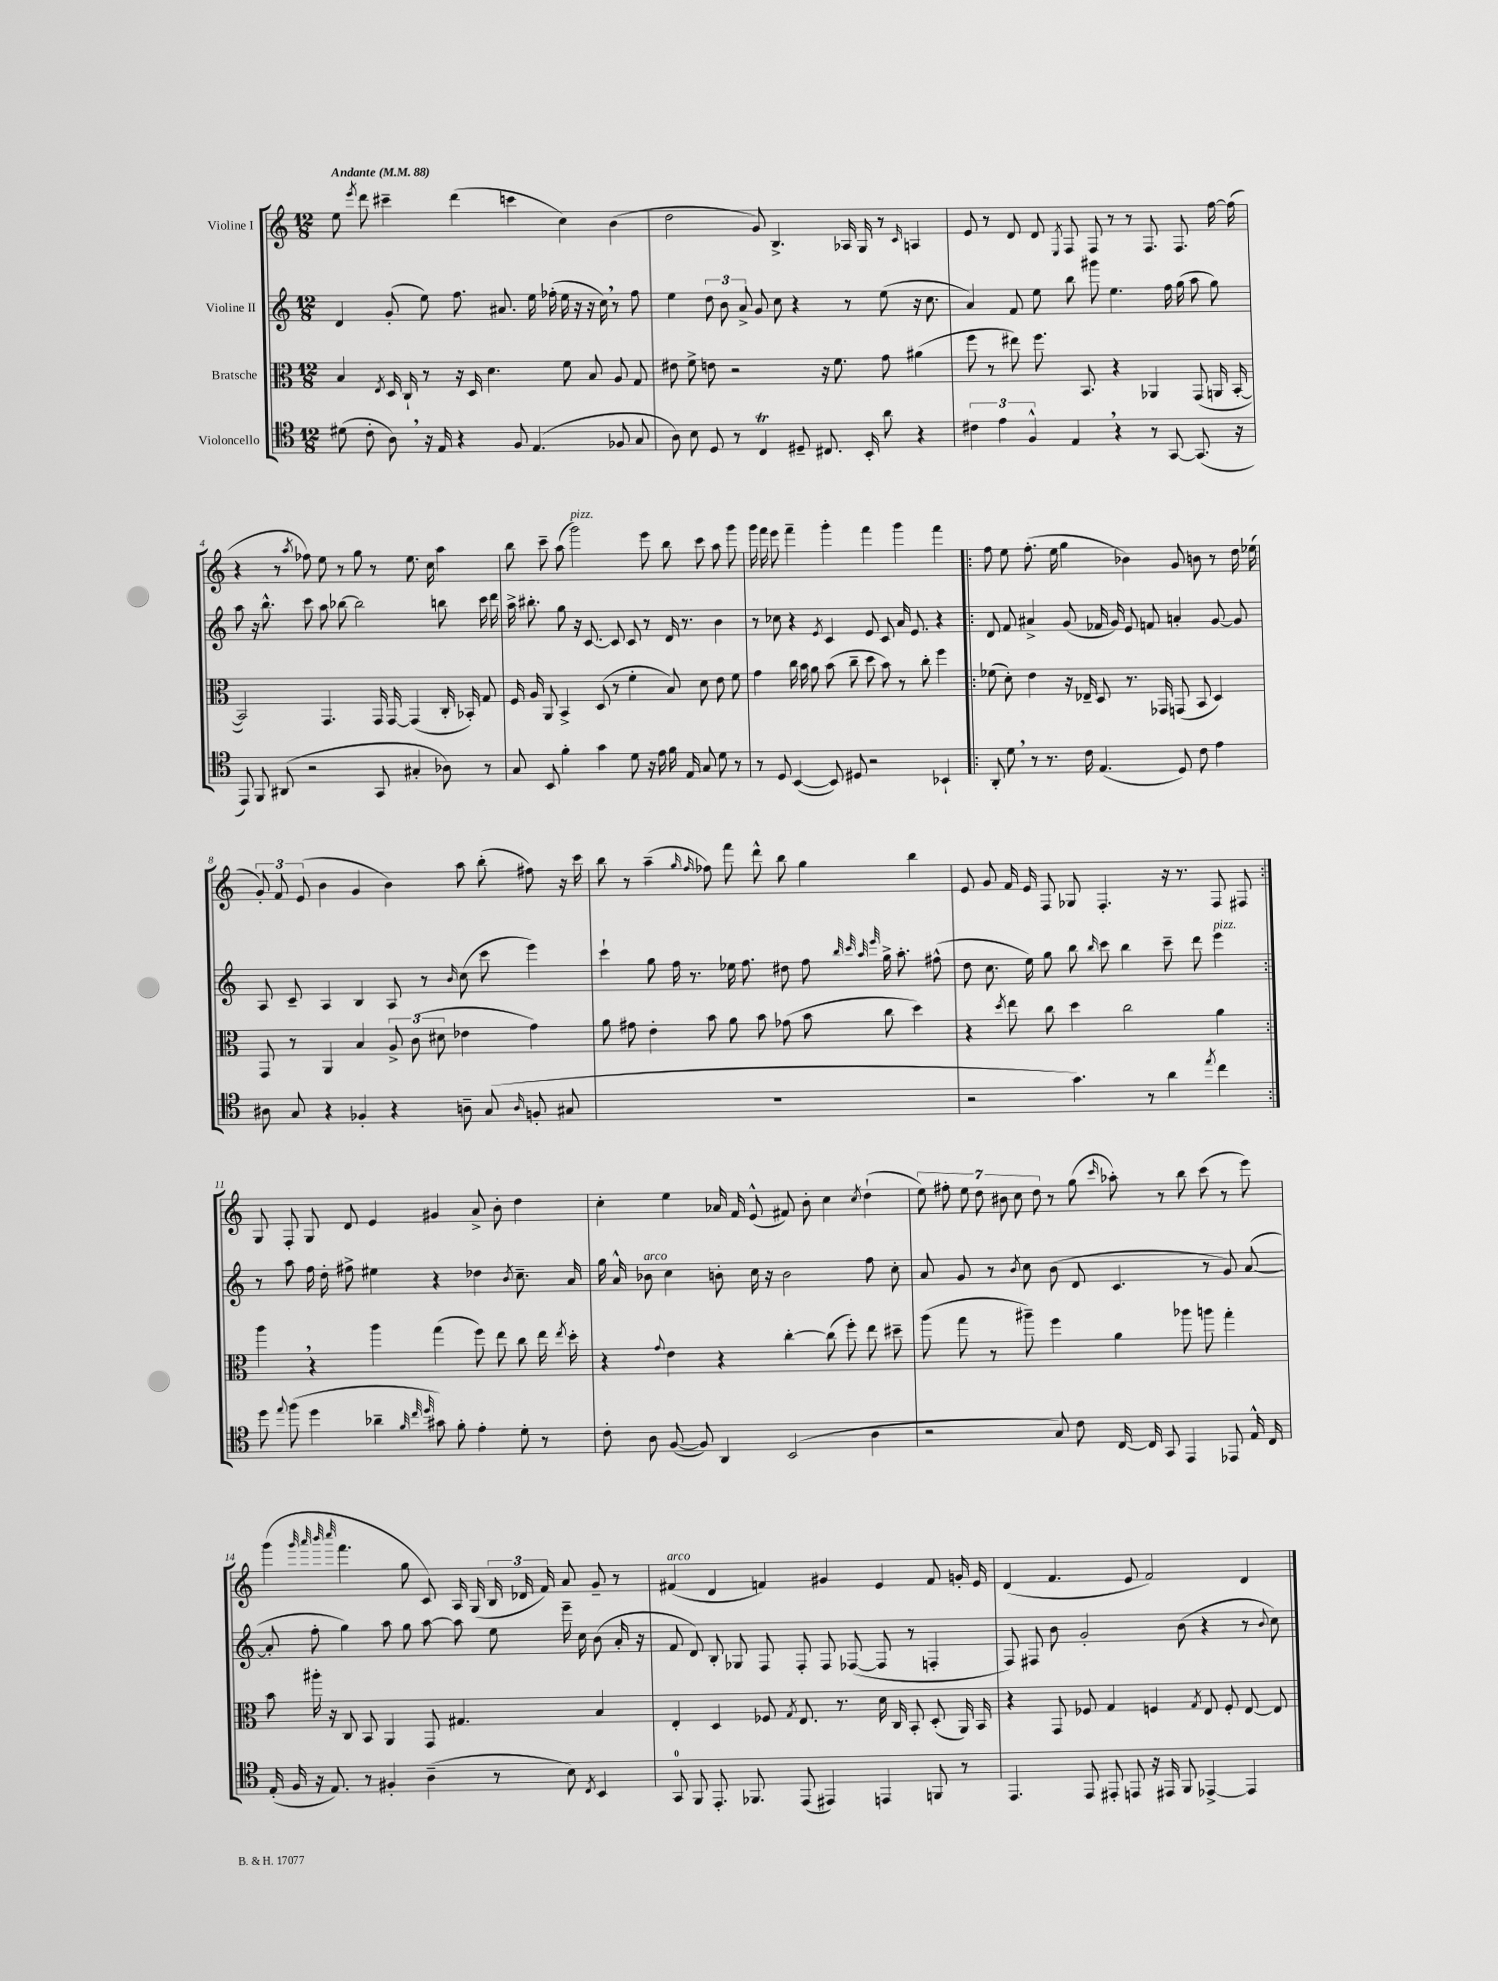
<<
\new StaffGroup <<
\new Staff = "s0" \with { instrumentName = "Violine I" } {
    \clef treble \key c \major \numericTimeSignature \time 12/8 \tempo "Andante" 4 = 88
    \autoBeamOff e''8 \acciaccatura { e'''8 } d'''8 cis'''4-- d'''4( c'''4 c''4) b'4( |
    d''2 g'8) b4.-> aes16 g16 r8 \grace { c'16 } a4 |
    e'8 r8 d'8 d'8 \acciaccatura { e8 } f8 f8 r8 r8 f8. f8. f''16~ f''16( |
    r4 r8 \acciaccatura { a''8 } fes''8) e''8 r8 g''8 r8 e''8. c''16 a''4 |
    b''8 c'''8-- a''8( g'''2^\markup { \italic "pizz." }) e'''8 b''8 c'''8 a''8 g'''8 |
    g'''16 f'''16 e'''8 f'''4-- g'''4-. f'''4 g'''4 f'''4 |
    \repeat volta 2 { f''8 e''8 f''8.-.( e''16 g''4 bes'4) g'8 b'8 r8 d''16 ees''16( |
    \tuplet 3/2 { g'8-.) f'8 e'8( } b'4 g'4 b'4) a''8 b''8-.( fis''8) r16 c'''16 |
    b''8 r8 a''4--( \grace { g''16 f''16 } fes''8) f'''8 d'''8-^ b''8 g''4 b''4 |
    e'8 g'8 f'16 e'16 f8 ges8 f4.-. r16 r8. f8 fis8 | }
    g8 f8-. g8 d'8 e'4 gis'4 a'8-> b'8-. d''4 |
    c''4-. e''4 aes'16 f'16 e'8-^( fis'8) b'8-. c''4 \acciaccatura { c''8 } d''4-!( |
    \tuplet 7/4 { e''8) fis''8-. e''8 d''8 bis'8 c''8 d''8 } r8 g''8( \grace { c'''16 } aes''8-.) r8 b''8 c'''8( r8 e'''8) |
    g'''4( \grace { g'''32 a'''32 b'''32 c''''32 } f'''4. g''8 c'8) a16 g16( \tuplet 3/2 { b16 des'16 f'16) } a'8 g'8-- r8 |
    fis'4^\markup { \italic "arco" }( d'4 f'4) gis'4 e'4 f'8 g'16-. e'16 |
    d'4( f'4. e'8 f'2) d'4 \bar "|." |
}
\new Staff = "s1" \with { instrumentName = "Violine II" } {
    \clef treble \key c \major \numericTimeSignature \time 12/8
    \autoBeamOff d'4 g'8-.( e''8) f''8. ais'8. e''16 fes''16-.( e''16 r16 r16 c''16) \breathe r8 fes''8 |
    e''4 \tuplet 3/2 { d''8 b'8 a'8-> } g'8 c''8 r4 r8 e''8( r16 c''8. |
    a'4) f'8 e''8 b''8 gis'''8 e''4. f''16 g''16( a''8 g''8) |
    a''8 r16 b''8.-^ c'''8 a''8 bes''8~ bes''2 b''8 c'''16 d'''16 |
    a''16-> bis''8.-. g''8 r16 c'8.~ c'8 c'8 r8 d'16 r8. b'4 |
    r8 ces''8 r4 \acciaccatura { e'8 } c'4 e'8 c'8 a'16 e'8. r4 |
    \repeat volta 2 { d'8 f'8 ais'4-> g'8( fes'16 g'16) e'8 f'8 a'4-. g'8~ g'8 |
    a8 c'8-- a4 b4 a8 r8 \grace { b'16 } c''8( c'''8 e'''4) |
    c'''4-! g''8 f''16 r8. ees''16 f''8. dis''8 f''8 \grace { b''32 c'''32 a''32 e'''32 } g''16-> a''8.-. fis''8-^( |
    d''8 c''8. e''16) g''8 b''8 \grace { b''16 } c'''8 b''4 c'''8-- d'''8 e'''4^\markup { \italic "pizz." } | }
    r8 a''8 f''16 d''16-. fis''8-> eis''4 r4 des''4 \acciaccatura { b'8 } c''8.-- a'16 |
    g''16 a'16-^ bes'8^\markup { \italic "arco" } c''4 b'8-. c''16 r16 b'2 f''8 c''8-. |
    a'8 g'8 r8 \acciaccatura { b'8 } c''8 b'8( d'8 c'4. r8 g'8) a'8~( |
    a'8-. f''8-. g''4) a''8 g''8 a''8~ a''8 e''8 e'''16-- c''16 b'8( a'16-. r16 |
    f'8 d'8) b8-. ges8 f8 f8-. f8 fes8~( fes8 r8 f4-. |
    f8) fis8 b'8 g'2-. b'8( r4 r8 \appoggiatura { b'8 } c''8) \bar "|." |
}
\new Staff = "s2" \with { instrumentName = "Bratsche" } {
    \clef alto \key c \major \numericTimeSignature \time 12/8
    \autoBeamOff b4 \acciaccatura { e8 } d16 c16-! r8 r16 d16 d'4. f'8 b8 a8 g8 |
    eis'8 f'8-> e'8 r2 r16 f'8. g'8 ais'4( |
    f''8 r8 eis''8) f''8. b,8. r4 aes,4 g,8( a,16 b,16~-. |
    b,2) g,4. g,16 g,16~ g,4( c16-. bes,16-.) g8 |
    f16 a16 a,8 b,4-> d8( r8 f'4-. b8) d'8 e'8 f'8 |
    g'4 c''16 b'16 a'8 b'8( c''8-- d''8 b'8) r8 c''8-. f''4 |
    \repeat volta 2 { fes'8( d'8-.) e'4 r16 ees16-- d8 r8. ges,16 g,8( b,8 d4) |
    g,8 r8 a,4 b4 \tuplet 3/2 { a8-> c'8( dis'8 } ees'4 g'4) |
    a'8 gis'8 e'4-. b'8 a'8 b'8 ges'8( b'8 c''8 d''4) |
    r4 \acciaccatura { d''8 } e''8 c''8 d''4 c''2 a'4 | }
    a''4 \breathe r4 a''4 g''4( f''8) e''8 c''8 e''16 \acciaccatura { e''8 } d''16-. |
    r4 \appoggiatura { g'8 } e'4 r4 c''4~-. c''8( f''8-.) e''8 dis''8-- |
    a''8( g''8 r8 ais''8--) f''4 a'4 aes''8 a''8 g''4-. |
    b'8 ais''16-. r16 c8 b,8 a,4 g,8 gis4. b4 |
    e4-. d4 fes8 \acciaccatura { g8 } e8. r8. d'16 c16 b,8-. d8-.( a,16) b,16 |
    r4 g,8 fes8 g4 f4 \acciaccatura { g8 } e8 f8-. e8~ e8 \bar "|." |
}
\new Staff = "s3" \with { instrumentName = "Violoncello" } {
    \clef tenor \key c \major \numericTimeSignature \time 12/8
    \autoBeamOff dis'8( c'8-. a8) \breathe r16 e16 r4 f8 e4.( fes8 g8 |
    a8) b8 d8 r8 c4\trill dis8-- cis8. b,16-. a'8 r4 |
    \tuplet 3/2 { cis'4 e'4 f4-^ } e4 \breathe r4 r8 g,8~ g,8.( r16 |
    e,8) f,8 ais,8( r2 g,8 gis4-. aes8) r8 |
    g8 b,8 f'4-. g'4 d'8 r16 e'16 f'16 e16 g8 d'8 r8 |
    r8 d8 b,4~( b,8) dis8 r2 bes,4-! |
    \repeat volta 2 { a,8-. d'8 \breathe r8 r8. c'16 e4.( d8) c'8 e'4 |
    ais8 g8 r4 fes4-. r4 a8-- g8( \grace { a16 } f8-. gis8 |
    R1. |
    r2 g'4.) r8 a'4 \acciaccatura { e''8 } c''4 | }
    d''8 \appoggiatura { e''8 } f''8( d''4 aes'4-- \grace { f'32 c''32 d''32 } gis'8) f'8-. e'4-. d'8-. r8 |
    c'8-. a8 f8~( f8) a,4 b,2( a4 |
    r2 g8) c'8 c16~ c16 g,8 e,4 ees,8 e16-^ c16 |
    e16-.( f16 r16 e8.) r8 fis4-. a4--( r8 b8) \acciaccatura { c8 } b,4 |
    g,8-0 f,8 e,8.-. fes,8. e,8( eis,4) e,4 f,8 r8 |
    e,4. e,8 eis,8-. e,8 r16 eis,16 f,8 ees,4~-> ees,4 \bar "|." |
}
>>
>>
